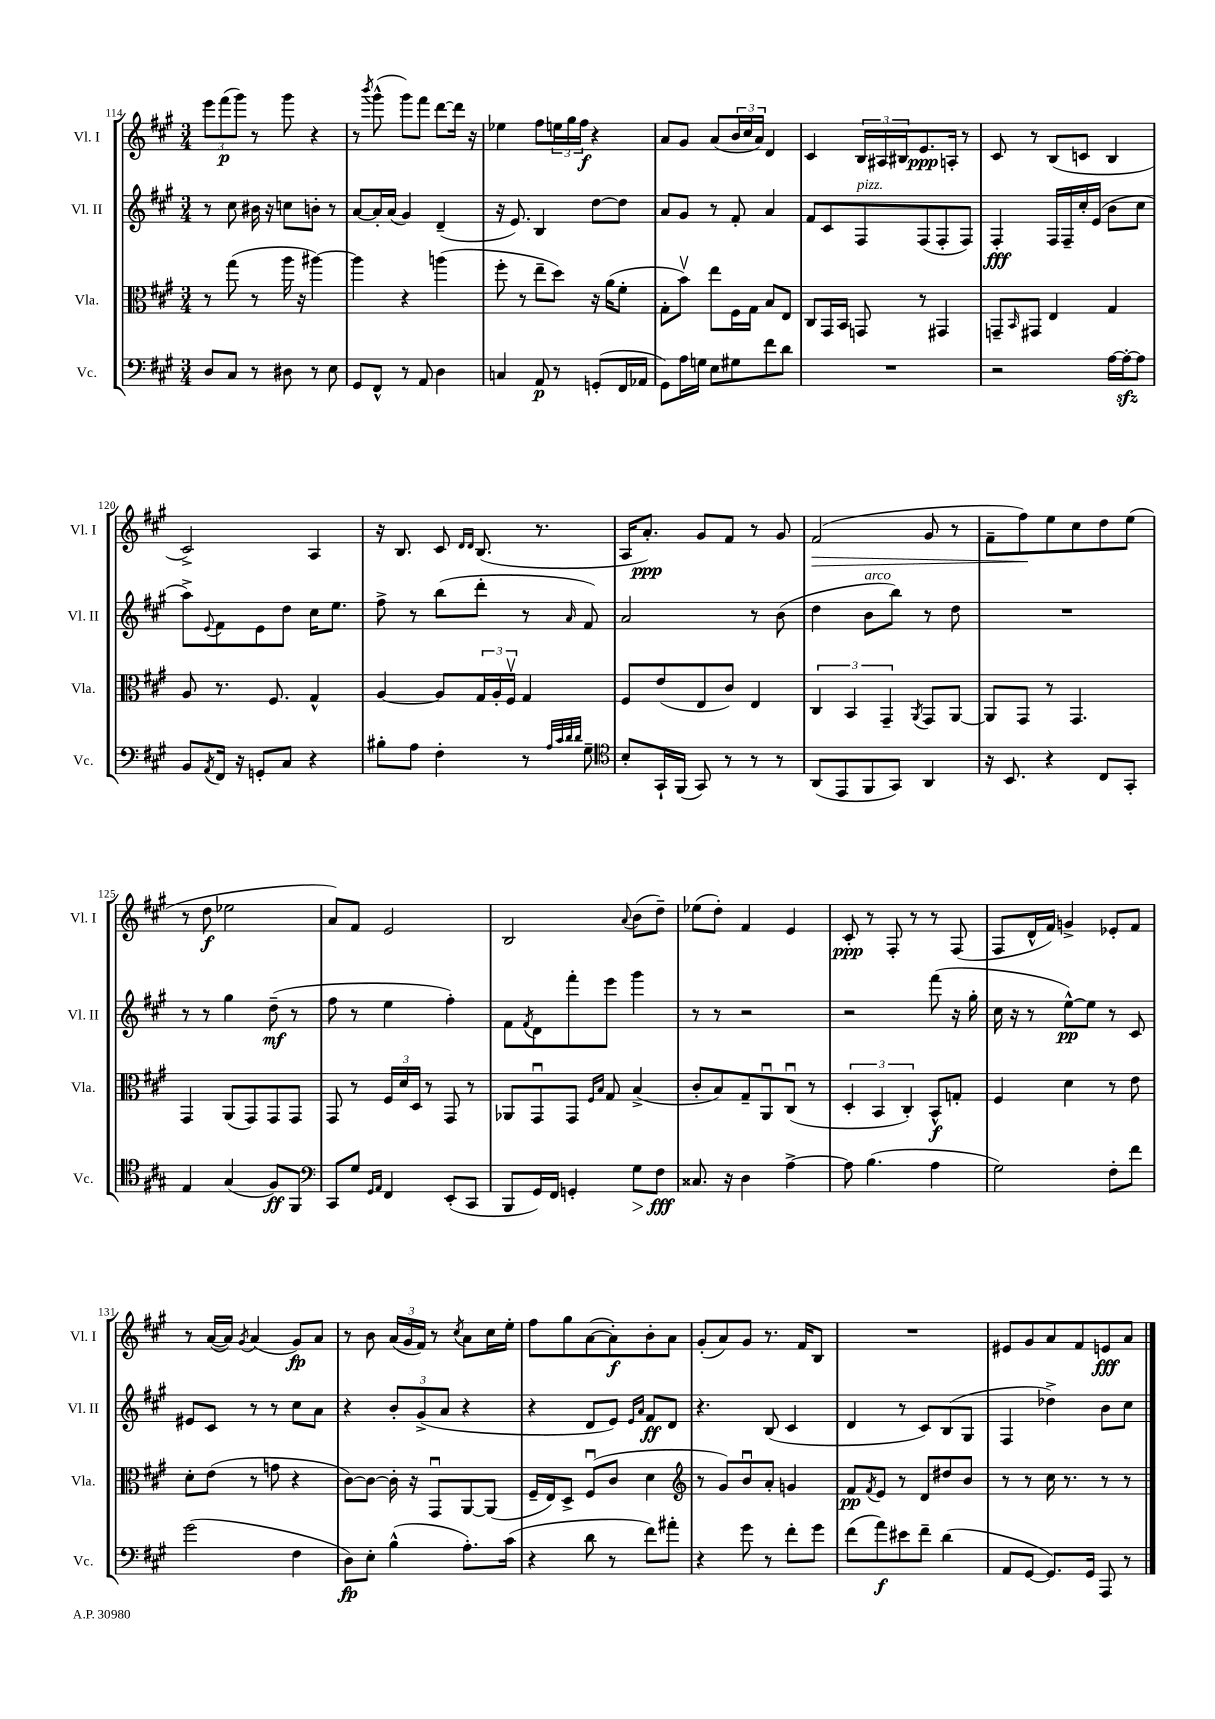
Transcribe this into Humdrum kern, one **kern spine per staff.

**kern	**kern	**kern	**kern
*staff4	*staff3	*staff2	*staff1
*clefF4	*clefC3	*clefG2	*clefG2
*k[f#c#g#]	*k[f#c#g#]	*k[f#c#g#]	*k[f#c#g#]
*M3/4	*M3/4	*M3/4	*M3/4
8D/L	8r	8r	12eee\L
.	.	.	(12fff#\
8C#/J	(8gg#\	8cc#\	.
.	.	.	12ggg#\J)
8r	8r	16b#\	8r
.	.	16r	.
8D#\	16aa\	8cc\L	8ggg#\
.	16r	.	.
8r	[4aa#\)	8b'\J	4r
8E\	.	8r	.
=	=	=	=
8GG#/L	4aa#\]	[8a/L	8r
.	.	.	8qbbb/
8FF#^^/J	.	16a'/]L	(8ggg#^^\
.	.	(16a/JJ	.
8r	4r	4g#/)	8ggg#\L)
8AA/	.	.	8fff#\J
4D\	(4aa\	(4d~/	[8ddd\L
.	.	.	16ddd\]Jk
.	.	.	16r
=	=	=	=
4C/	8ff#'\	16r	4ee-\
.	.	8.e/)	.
.	8r	.	.
8AA/	8ee~\L	4B/	8ff#\L
8r	8dd\J)	.	24ee\L
.	.	.	24gg#\
.	.	.	24ff#\JJ
(8GG'/L	16r	[8dd\L	4r
.	(16a\LK	.	.
16FF#/L	8f#'\J	8dd\]J	.
16AA-/JJ	.	.	.
=	=	=	=
8GG#\L)	8G#'\L	8a/L	8a/L
16A\L	8bv\J)	8g#/J	8g#/J
16G\JJ	.	.	.
8E\L	8ee\L	8r	(8a/L
8G#\	16F#\L	8f#'/	24b/L
.	.	.	24cc#/
.	16G#\JJ	.	.
.	.	.	24a/JJ)
8f#\	8B/L	4a/	4d/
8d\J	8E/J	.	.
=	=	=	=
2.r	8C#/L	8f#/L	4c#/
.	16GG#/L	8c#/	.
.	16BB/JJ	.	.
.	8GG/	8F#/	24B/LL
.	.	.	24A#/
.	.	.	24B#/J
.	8r	(8F#/	8.e/
.	4GG#/	8F#'/	.
.	.	.	16A'/Jk
.	.	8F#/J)	8r
=	=	=	=
2r	8GG~/L	4F#'/	8c#/
.	16qqBB/	.	.
.	8GG#/J	.	8r
.	4E/	16F#/LL	(8B/L
.	.	16F#~/	.
.	.	16cc#'/	8c/J
.	.	(16e/JJ	.
[16A\LL	4G#/	8b\L	4B/
16A'\_J	.	.	.
8A\]J	.	8cc#\J	.
=	=	=	=
8BB/L	8A/	8aa^\L)	2c#^/)
8qAA/	.	8qqe/	.
16FF#/Jk	8.r	8f#\	.
16r	.	.	.
8GG'/L	.	8e\	.
.	8.F#/	.	.
8C#/J	.	8dd\J	.
4r	4G#^^/	16cc#\LK	4A/
.	.	8.ee\J	.
=	=	=	=
8B#'\L	[4A/	8ff#^\	16r
.	.	.	8.B/
8A\J	.	8r	.
4F#'\	8A/]L	(8bb\L	8c#/
.	.	.	16qqd/LL
.	.	.	16qqd/JJ
.	24G#/L	8ddd'\J	(8.B/
.	24A'/	.	.
.	24F#v/JJ	.	.
8r	4G#/	8r	.
.	.	.	8.r
32qqA/LLL	.	.	.
32qqc#/	.	.	.
32qqd/	.	.	.
32qqd/JJJ	.	16qqa/	.
8G#~\	.	8f#/)	.
=	=	=	=
*clefC4	*	*	*
8B'/L	8F#/L	2a/	16A/LK
.	.	.	8.a'/J)
16GG#`/L	(8e/	.	.
(16FF#/JJ	.	.	.
8GG#/)	8E/	.	8g#/L
8r	8c#/J)	.	8f#/J
8r	4E/	8r	8r
8r	.	(8b\	8g#/
=	=	=	=
(8AA/L	6C#/	4dd\	(2f#/
8EE/	.	.	.
.	6BB/	.	.
8FF#/	.	8b\L	.
.	6GG#~/	.	.
8GG#/J)	.	8bb\J)	.
.	8qAA/	.	.
4AA/	8GG#/L	8r	8g#/
.	[8AA/J	8dd\	8r
=	=	=	=
16r	8AA/]L	2.r	8f#~\L
8.BB/	.	.	.
.	8GG#/J	.	8ff#\)
4r	8r	.	8ee\
.	4.GG#/	.	8cc#\
8C#/L	.	.	8dd\
8GG#'/J	.	.	(8ee\J
=	=	=	=
4E/	4GG#/	8r	8r
.	.	8r	8dd\
(4G#/	(8AA/L	4gg#\	2ee-\
.	8GG#/)	.	.
8F#/L)	8GG#/	(8dd~\	.
8FF#/J	8GG#/J	8r	.
=	=	=	=
*clefF4	*	*	*
8CC#/L	8GG#/	8ff#\	8a/L)
8G#/J	8r	8r	8f#/J
16qqGG#/LL	.	.	.
16qqAA/JJ	.	.	.
4FF#/	24F#/LL	4ee\	2e/
.	24d/	.	.
.	24D/JJ	.	.
.	8r	.	.
(8EE'/L	8GG#/	4ff#'\)	.
8CC#/J	8r	.	.
=	=	=	=
8BBB/L	8AA-/L	8f#\L	2B/
.	.	8qf#/	.
16GG#/L)	8GG#u/	8d\	.
16FF#/JJ	.	.	.
4GG'/	8GG#/J	8fff#'\	.
.	16qqF#/LL	.	.
.	16qqB/JJ	.	.
.	8G#/	8eee\J	.
.	.	.	8qqa/
8G#\L	(4B^/	4ggg#\	(8b\L
8F#\J	.	.	8dd~\J)
=	=	=	=
8.C##/	8c#'/L	8r	(8ee-\L
.	8B/)	8r	8dd'\J)
16r	.	.	.
4D\	8G#~/	2r	4f#/
.	8AAu/	.	.
[4A^\	(8C#u/J	.	4e/
.	8r	.	.
=	=	=	=
8A\]	6D'/	2r	8c#'/
(4.B\	.	.	8r
.	6BB/	.	.
.	.	.	8F#'/
.	6C#'/)	.	.
.	.	.	8r
4A\	8BB^^/L	(8fff#\	8r
.	8G'/J	16r	(8F#/
.	.	16gg#'\	.
=	=	=	=
2G#\)	4F#/	16cc#\	8F#/L
.	.	16r	.
.	.	8r	16d^^/L
.	.	.	16f#/JJ)
.	4d\	[8ee^^\L)	4g^/
.	.	8ee\]J	.
8F#'\L	8r	8r	8e-'/L
8f#\J	8e\	8c#/	8f#/J
=	=	=	=
(2g#\	8d'\L	8e#/L	8r
.	(8e\J	8c#/J	([16a/LL
.	.	.	16a/]JJ)
.	.	.	8qg#/
.	8r	8r	(4a/
.	8g\	8r	.
4F#\	4r	8cc#\L	8g#/L)
.	.	8a\J	8a/J
=	=	=	=
8D\L)	[8c#\L)	4r	8r
8E'\J	8c#\_J	.	8b\
(4B^^\	16c#'\]	12b'/L	(24a/LL
.	.	.	24g#/
.	16r	.	.
.	.	(12g#^/	24f#/JJ)
.	8GG#u/L	.	8r
.	.	12a/J	.
.	.	.	8qcc#/
8.A'\L)	[8AA/	4r	8a\L
.	(8AA/]J	.	16cc#\L
(16c#\Jk	.	.	16ee'\JJ
=	=	=	=
4r	16F#~/LL	4r	8ff#\L
.	16E/J)	.	.
.	8D^/J	.	8gg#\
8d\	(8F#u/L	8d/L	([8a\
8r	8c#/J	8e/J)	8a'\])
.	.	16qqe/LL	.
.	.	16qqa/JJ	.
8f#\L)	4d\	8f#/L	8b'\
8a#'\J	.	8d/J	8a\J
=	=	=	=
*	*clefG2	*	*
4r	8r	4.r	(8g#'/L
.	8g#/L)	.	8a/)
8g#\	8bu/	.	8g#/J
8r	8a'/J	(8B/	8.r
8f#'\L	4g/	4c#/	.
.	.	.	16f#/LK
8g#\J	.	.	8B/J
=	=	=	=
(8f#\L	8f#/L	4d/	2.r
.	8qf#/	.	.
8a\)	8e/J	.	.
8e#\	8r	8r	.
8f#~\J	8d/L	8c#/L)	.
(4d\	8dd#/	(8B/	.
.	8b/J	8G#/J	.
=	=	=	=
8AA/L	8r	4F#/	8e#/L
[8GG#/J	8r	.	8g#/
8.GG#/]L)	16cc#\	4dd-^\)	8a/
.	8.r	.	.
.	.	.	8f#/
16GG#/Jk	.	.	.
8AAA/	8r	8b\L	8e/
8r	8r	8cc#\J	8a/J
==	==	==	==
*-	*-	*-	*-
